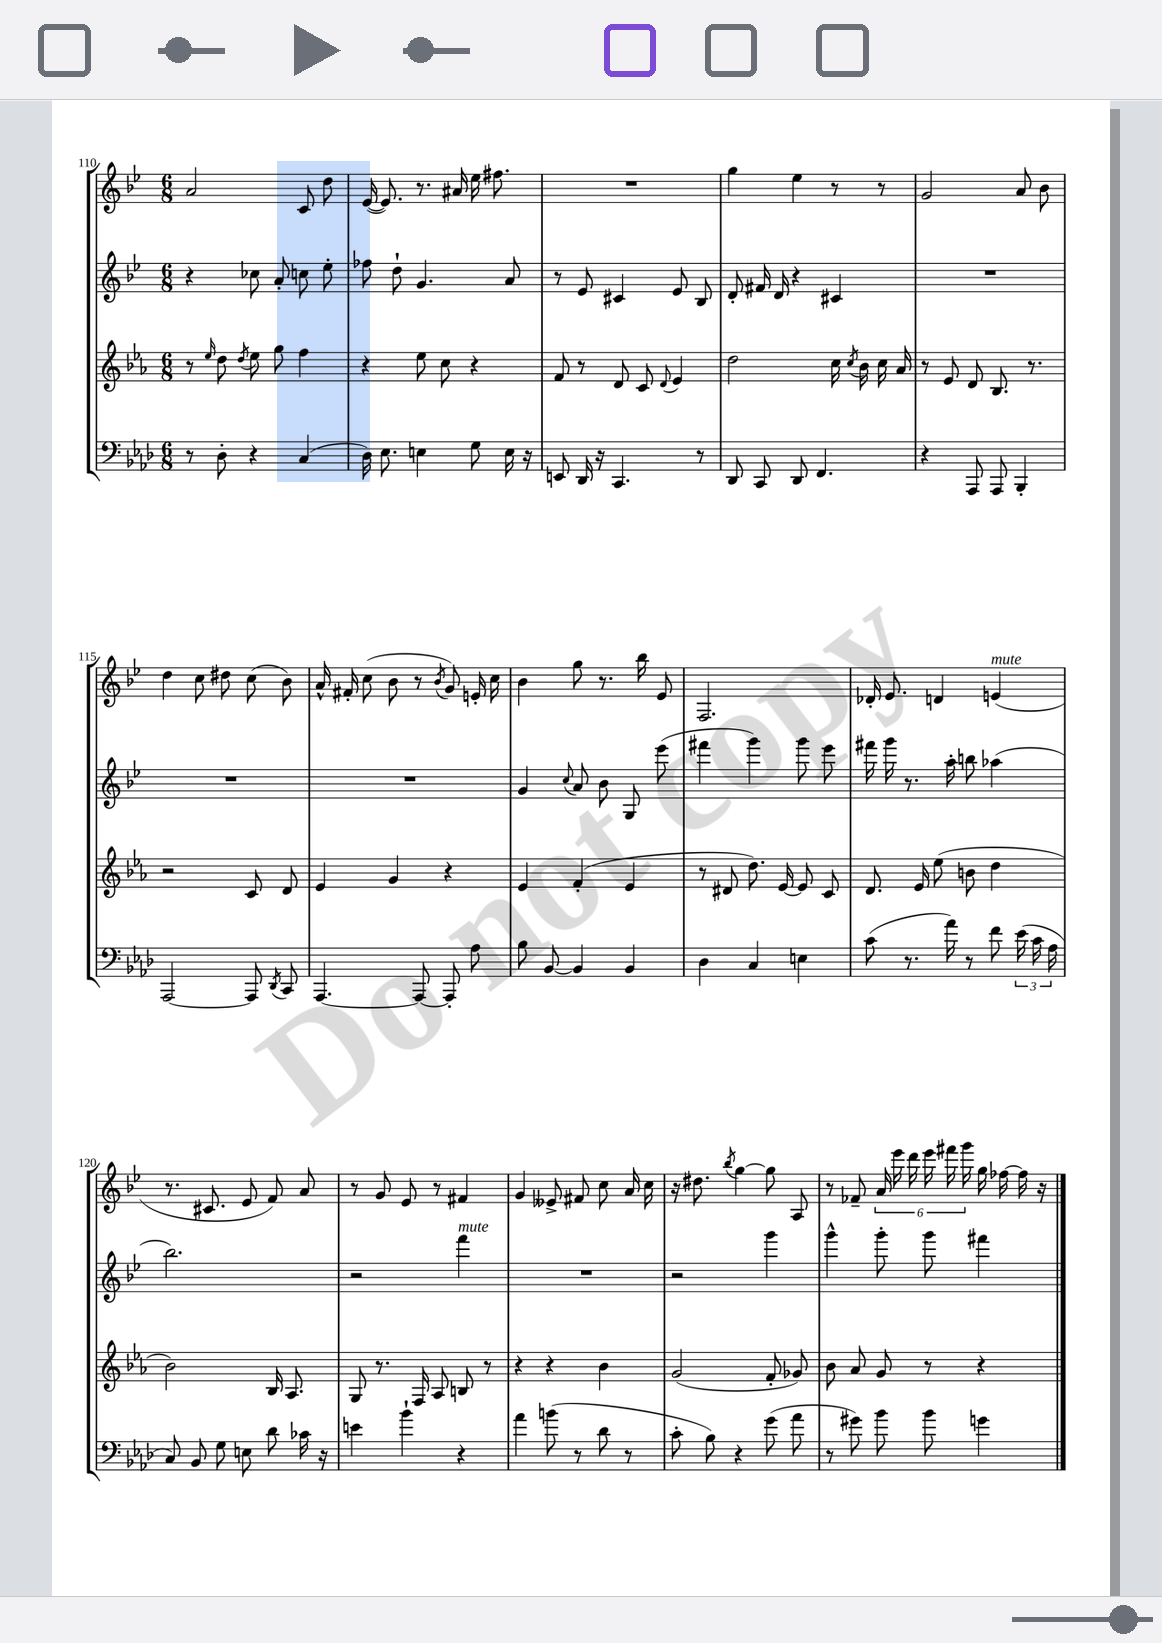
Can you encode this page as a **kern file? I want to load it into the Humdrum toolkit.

**kern	**kern	**kern	**kern
*staff4	*staff3	*staff2	*staff1
*clefF4	*clefG2	*clefG2	*clefG2
*k[b-e-a-d-]	*k[b-e-a-]	*k[b-e-]	*k[b-e-]
*M6/8	*M6/8	*M6/8	*M6/8
8r	8r	4r	2a/
.	16qqee-/	.	.
8D-'\	8dd\	.	.
.	8qdd/	.	.
4r	8ee-\	8cc-\	.
.	8gg\	8a'/	.
(4C/	4ff\	8cc\	8c/
.	.	8ee-'\	8dd\
=	=	=	=
16D-\)	4r	8ff-\	([16e-/
8.E-\	.	.	8.e-/])
.	.	8dd`\	.
4E\	8ee-\	4.g/	8.r
.	8cc\	.	.
.	.	.	16a#/
8G\	4r	.	16ee-\
.	.	.	8.ff#\
16E\	.	8a/	.
16r	.	.	.
=	=	=	=
8EE/	8f/	8r	2.r
16DD-/	8r	8e-/	.
16r	.	.	.
4.CC/	8d/	4c#/	.
.	8c/	.	.
.	8qqd/	.	.
.	4e-/	8e-/	.
8r	.	8B-/	.
=	=	=	=
8DD-/	2dd\	8d'/	4gg\
8CC/	.	16f#/	.
.	.	16d/	.
8DD-/	.	4r	4ee-\
4.FF/	.	.	.
.	16cc\	4c#/	8r
.	8qcc/	.	.
.	16b-\	.	.
.	16cc\	.	8r
.	16a-/	.	.
=	=	=	=
4r	8r	2.r	2g/
.	8e-/	.	.
8AAA-/	8d/	.	.
8AAA-/	8.B-/	.	.
4BBB-'/	.	.	8a/
.	8.r	.	.
.	.	.	8b-\
=	=	=	=
[2AAA-/	2r	2.r	4dd\
.	.	.	8cc\
.	.	.	8dd#\
8AAA-/]	8c/	.	(8cc\
8qDD-/	.	.	.
8CC/	8d/	.	8b-\)
=	=	=	=
[4.AAA-/	4e-/	2.r	16a^^/
.	.	.	16f#'/
.	.	.	(8cc\
.	4g/	.	8b-\
8AAA-/_	.	.	8r
.	.	.	8qb-/
8AAA-'/]	4r	.	8g/)
8A-\	.	.	16e'/
.	.	.	16cc\
=	=	=	=
8B-\	4e-/	4g/	4b-\
[8BB-/	.	.	.
.	.	8qqcc/	.
4BB-/]	(4f'/	8a/	8gg\
.	.	8b-\	8.r
4BB-/	4e-/	8G/	.
.	.	.	16bb-\
.	.	(8eee-\	8e-/
=	=	=	=
4D-\	8r	4fff#\	2.F/
.	8d#/	.	.
4C/	8.dd\)	4ggg\)	.
.	[16e-/	.	.
4E\	8e-/]	8ggg\	.
.	8c/	8eee-\	.
=	=	=	=
(8c\	8.d/	16fff#\	16d-'/
.	.	16ggg\	8.e-/
8.r	.	8.r	.
.	16e-/	.	.
.	(8ee-\	.	4d/
16a-\)	.	16aa'\	.
8r	8b\	8bb\	.
8f\	4dd\	(4aa-\	(4e/
(24e-\	.	.	.
24c\	.	.	.
24A-\	.	.	.
=	=	=	=
8C/)	2b-\)	2.bb-\)	8.r
8BB-/	.	.	.
.	.	.	8.c#/
8G\	.	.	.
8E\	.	.	8e-/
8d-\	16B-/	.	8f/)
.	8.A-/	.	.
16c-\	.	.	8a/
16r	.	.	.
=	=	=	=
4e\	8G/	2r	8r
.	8.r	.	8g/
4b-`\	.	.	8e-/
.	16F/	.	.
.	8A-/	.	8r
4r	8B/	4fff\	4f#/
.	8r	.	.
=	=	=	=
4a-\	4r	2.r	4g/
(8b\	4r	.	8e--^/
8r	.	.	8f#/
8d-\	4b-\	.	8cc\
8r	.	.	16a/
.	.	.	16cc\
=	=	=	=
8c'\	(2g/	2r	16r
.	.	.	8.dd#\
8B-\)	.	.	.
.	.	.	8qbb-/
4r	.	.	[4gg\
(8g\	8f'/	4ggg\	8gg\]
8a-\	8g-/)	.	8A/
=	=	=	=
8r	8b-\	4ggg^^\	8r
8g#\)	8a-/	.	8f-~/
8b-\	8g/	8ggg'\	24a/
.	.	.	24eee-\
.	.	.	24ddd\
8b-\	8r	8ggg\	24eee-\
.	.	.	24fff#\
.	.	.	24ggg\
4g\	4r	4fff#\	16gg\
.	.	.	[16ff-\
.	.	.	16ff-\]
.	.	.	16r
==	==	==	==
*-	*-	*-	*-
